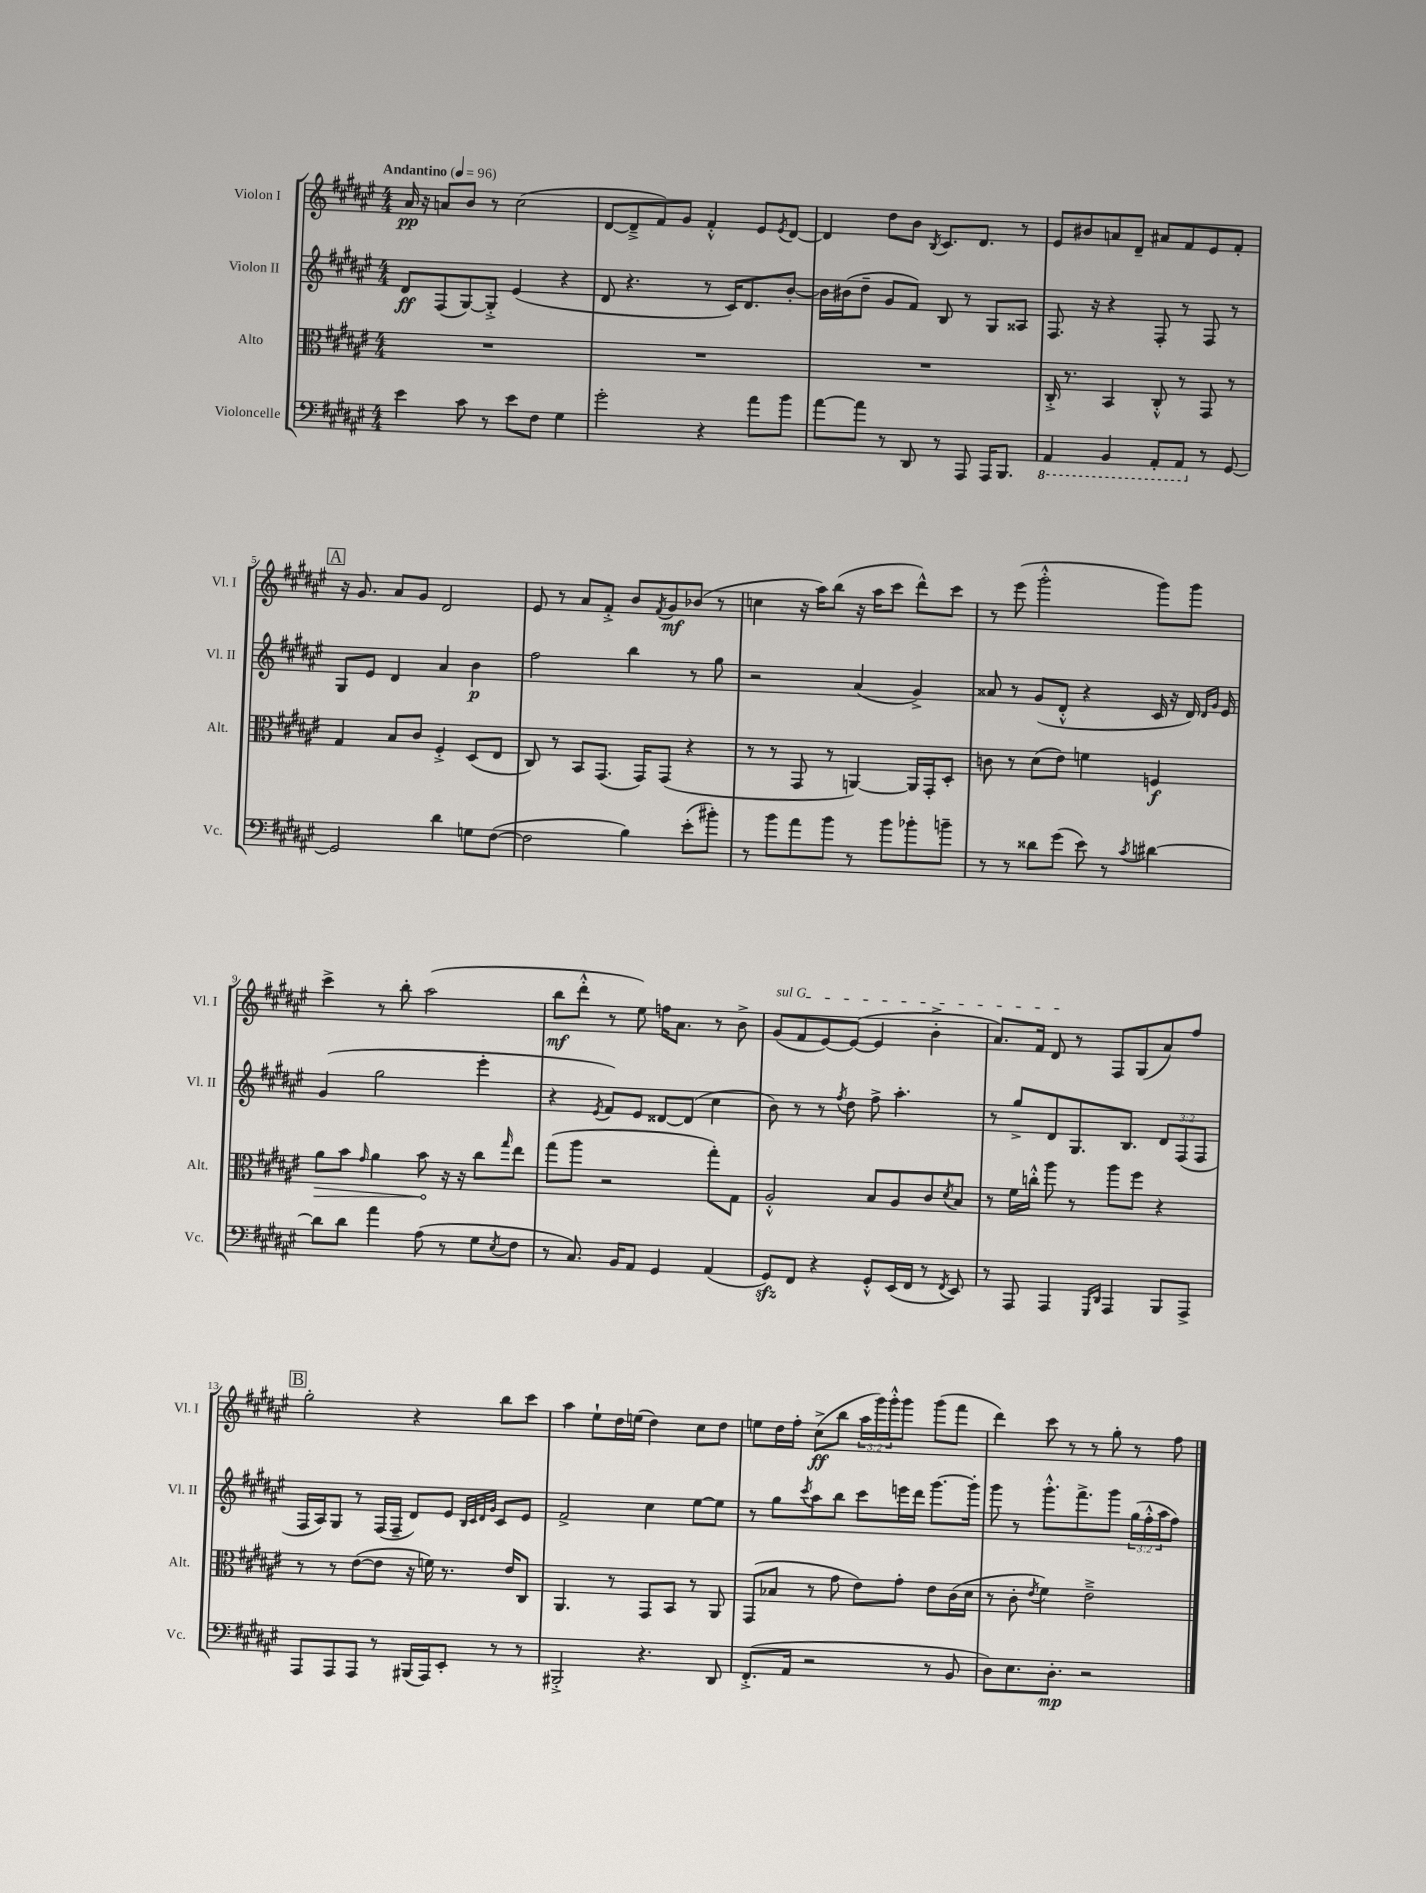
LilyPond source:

<<
\new StaffGroup <<
\new Staff = "s0" \with { instrumentName = "Violon I" shortInstrumentName = "Vl. I" } {
    \clef treble \key fis \major \numericTimeSignature \time 4/4 \override Staff.TupletNumber.text = #tuplet-number::calc-fraction-text \tempo "Andantino" 4 = 96
    ais'16\pp r16 a'8 b'8 r8 cis''2( |
    dis'8~ dis'8---> fis'8) gis'8 fis'4-.-^ eis'8 \acciaccatura { eis'8 } dis'8~ |
    dis'4 dis''8 b'8 \acciaccatura { b8 } cis'8. dis'8. r8 |
    eis'8 bis'8 a'8 dis'8-- ais'8 fis'8 eis'8 fis'8-. |
    \mark \markup { \box "A" } r16 gis'8. ais'8 gis'8 dis'2 |
    eis'8 r8 ais'8 fis'8-.-> b'8 \acciaccatura { fis'8 } gis'8\mf bes'8( r8 |
    c''4 r16 ais''16) b''8( r16 ais''16 cis'''8 dis'''8-^) cis'''8 |
    r8 eis'''8( gis'''2-.-^ gis'''8) gis'''8 |
    cis'''4-> r8 b''8-. ais''2( |
    b''8\mf dis'''8-.-^ r8 eis''8) f''16 ais'8. r8 b'8-> |
    \once \override TextSpanner.bound-details.left.text = \markup { \italic "sul G" } gis'8\startTextSpan( fis'8 eis'8~) eis'8~( eis'4 b'4-.-> |
    ais'8.) fis'16 dis'8\stopTextSpan r8 fis8 gis8( ais'8) fis''8 |
    \mark \markup { \box "B" } gis''2-. r4 b''8 cis'''8 |
    ais''4 eis''8-! dis''16 e''16( dis''4) cis''8 dis''8 |
    e''8 dis''16 fis''16-. cis''8->\ff( b''8 \tuplet 3/2 { ais''16 gis'''16) gis'''16-.-^ } gis'''8 gis'''8( fis'''8 |
    dis'''4) cis'''8 r8 r8 gis''8-. r8 fis''8 \bar "|." |
}
\new Staff = "s1" \with { instrumentName = "Violon II" shortInstrumentName = "Vl. II" } {
    \clef treble \key fis \major \numericTimeSignature \time 4/4 \override Staff.TupletNumber.text = #tuplet-number::calc-fraction-text
    dis'8\ff fis8( gis8~) gis8-.-> eis'4( r4 |
    dis'8 r4. r8 cis'16) dis'8. b'8~-. |
    b'16 bis'16( dis''8-- gis'8 fis'8) b8 r8 gis8 aisis8 |
    fis8. r16 r4 fis8-. r8 fis8 r8 |
    \mark \markup { \box "A" } gis8 eis'8 dis'4 ais'4 b'4\p |
    fis''2 b''4 r8 gis''8 |
    r2 ais'4( gis'4->) |
    aisis'8 r8 gis'8( dis'8-.-^ r4 cis'16 r16 dis'16) \grace { dis'16 gis'16 } eis'16 |
    gis'4( gis''2 eis'''4-. |
    r4 \acciaccatura { eis'8 } fis'8) eis'8 disis'8~ disis'8( cis''4 |
    b'8) r8 r8 \acciaccatura { fis''8 } dis''8 fis''8-> ais''4.-. |
    r8 gis''8-> dis'8 gis8. b8. \tuplet 3/2 { dis'8 fis8( fis8 } |
    \mark \markup { \box "B" } fis16 ais16) gis8 r8 fis16( fis16-- dis'8) eis'8 \grace { b32 cis'32 dis'32 gis'32 } cis'8 eis'8 |
    fis'2-> cis''4 eis''8~ eis''8 |
    r8 gis''8 \acciaccatura { cis'''8 } ais''8 b''8 cis'''8 e'''16 dis'''16 gis'''8.~ gis'''16-. |
    gis'''8 r8 gis'''8.-.-^ fis'''8.-> gis'''8 \tuplet 3/2 { gis''16( fis''16-.-^ ais''16 } fis''8) \bar "|." |
}
\new Staff = "s2" \with { instrumentName = "Alto" shortInstrumentName = "Alt." } {
    \clef alto \key fis \major \numericTimeSignature \time 4/4
    R1 |
    R1 |
    R1 |
    cis16-.-> r8. b,4 cis8-.-^ r8 gis,8 r8 |
    \mark \markup { \box "A" } gis4 b8 cis'8 fis4-.-> dis8( eis8 |
    cis8) r8 b,8 gis,8.( gis,16) gis,8( r4 |
    r8 r8 gis,8 r8 a,4~) a,16 gis,16-. dis8-. |
    c'8 r8 dis'8( eis'8) f'4 f4\f |
    \once \override Hairpin.circled-tip = ##t ais'8\> b'8 \grace { gis'16 } ais'4 b'8\! r16 r16 cis''8 \grace { gis''16 } eis''8 |
    gis''8( ais''8 r2 gis''8-.) gis8 |
    ais2-.-^ b8 ais8 cis'8 \acciaccatura { dis'8 } b8 |
    r8 fis'16 c''16-.-^ ais''8 r8 ais''8 fis''8 r4 |
    \mark \markup { \box "B" } r8 r8 eis'8~( eis'8 r16 f'16) r8. eis'16 cis8 |
    ais,4. r8 gis,8 b,8 r8 ais,8 |
    gis,8( bes8 r8 gis'8 eis'8) gis'8-. eis'8 cis'16( dis'16 |
    r8 cis'8-. \acciaccatura { eis'8 } fis'4) eis'2---> \bar "|." |
}
\new Staff = "s3" \with { instrumentName = "Violoncelle" shortInstrumentName = "Vc." } {
    \clef bass \key fis \major \numericTimeSignature \time 4/4
    eis'4 cis'8 r8 eis'8 fis8 gis4 |
    gis'2-. r4 ais'8 b'8 |
    ais'8~ ais'8 r8 dis,8 r8 ais,,8 ais,,16 b,,8. |
    \ottava #-1 ais,,4 b,,4 ais,,8-. ais,,8 \ottava #0 r8 gis,8~ |
    \mark \markup { \box "A" } gis,2 dis'4 g8 fis8~( |
    fis2 b4) eis'8-.( bis'8-.) |
    r8 b'8 ais'8 b'8 r8 b'8 bes'8-. b'8-- |
    r8 r8 disis'8 gis'8( eis'8) r8 \acciaccatura { cis'8 } dis'4~ |
    dis'8 dis'8 ais'4 ais8( r8 gis8 \acciaccatura { eis8 } fis8 |
    r8 cis8.) b,16 ais,8 gis,4 ais,4( |
    gis,8\sfz) fis,8 r4 gis,8-.-^ eis,16( fis,16 r8 \acciaccatura { fis,8 } eis,8) |
    r8 ais,,8 ais,,4 \grace { gis,,16 dis,16 } ais,,4 b,,8 ais,,8-> |
    \mark \markup { \box "B" } ais,,8 ais,,8 ais,,8 r8 bis,,16( ais,,16) eis,8-. r8 r8 |
    bis,,2-.-> r4. dis,8 |
    fis,8.-.->( ais,16 r2 r8 b,8 |
    dis8) eis8. dis8.-.\mp r2 \bar "|." |
}
>>
>>
